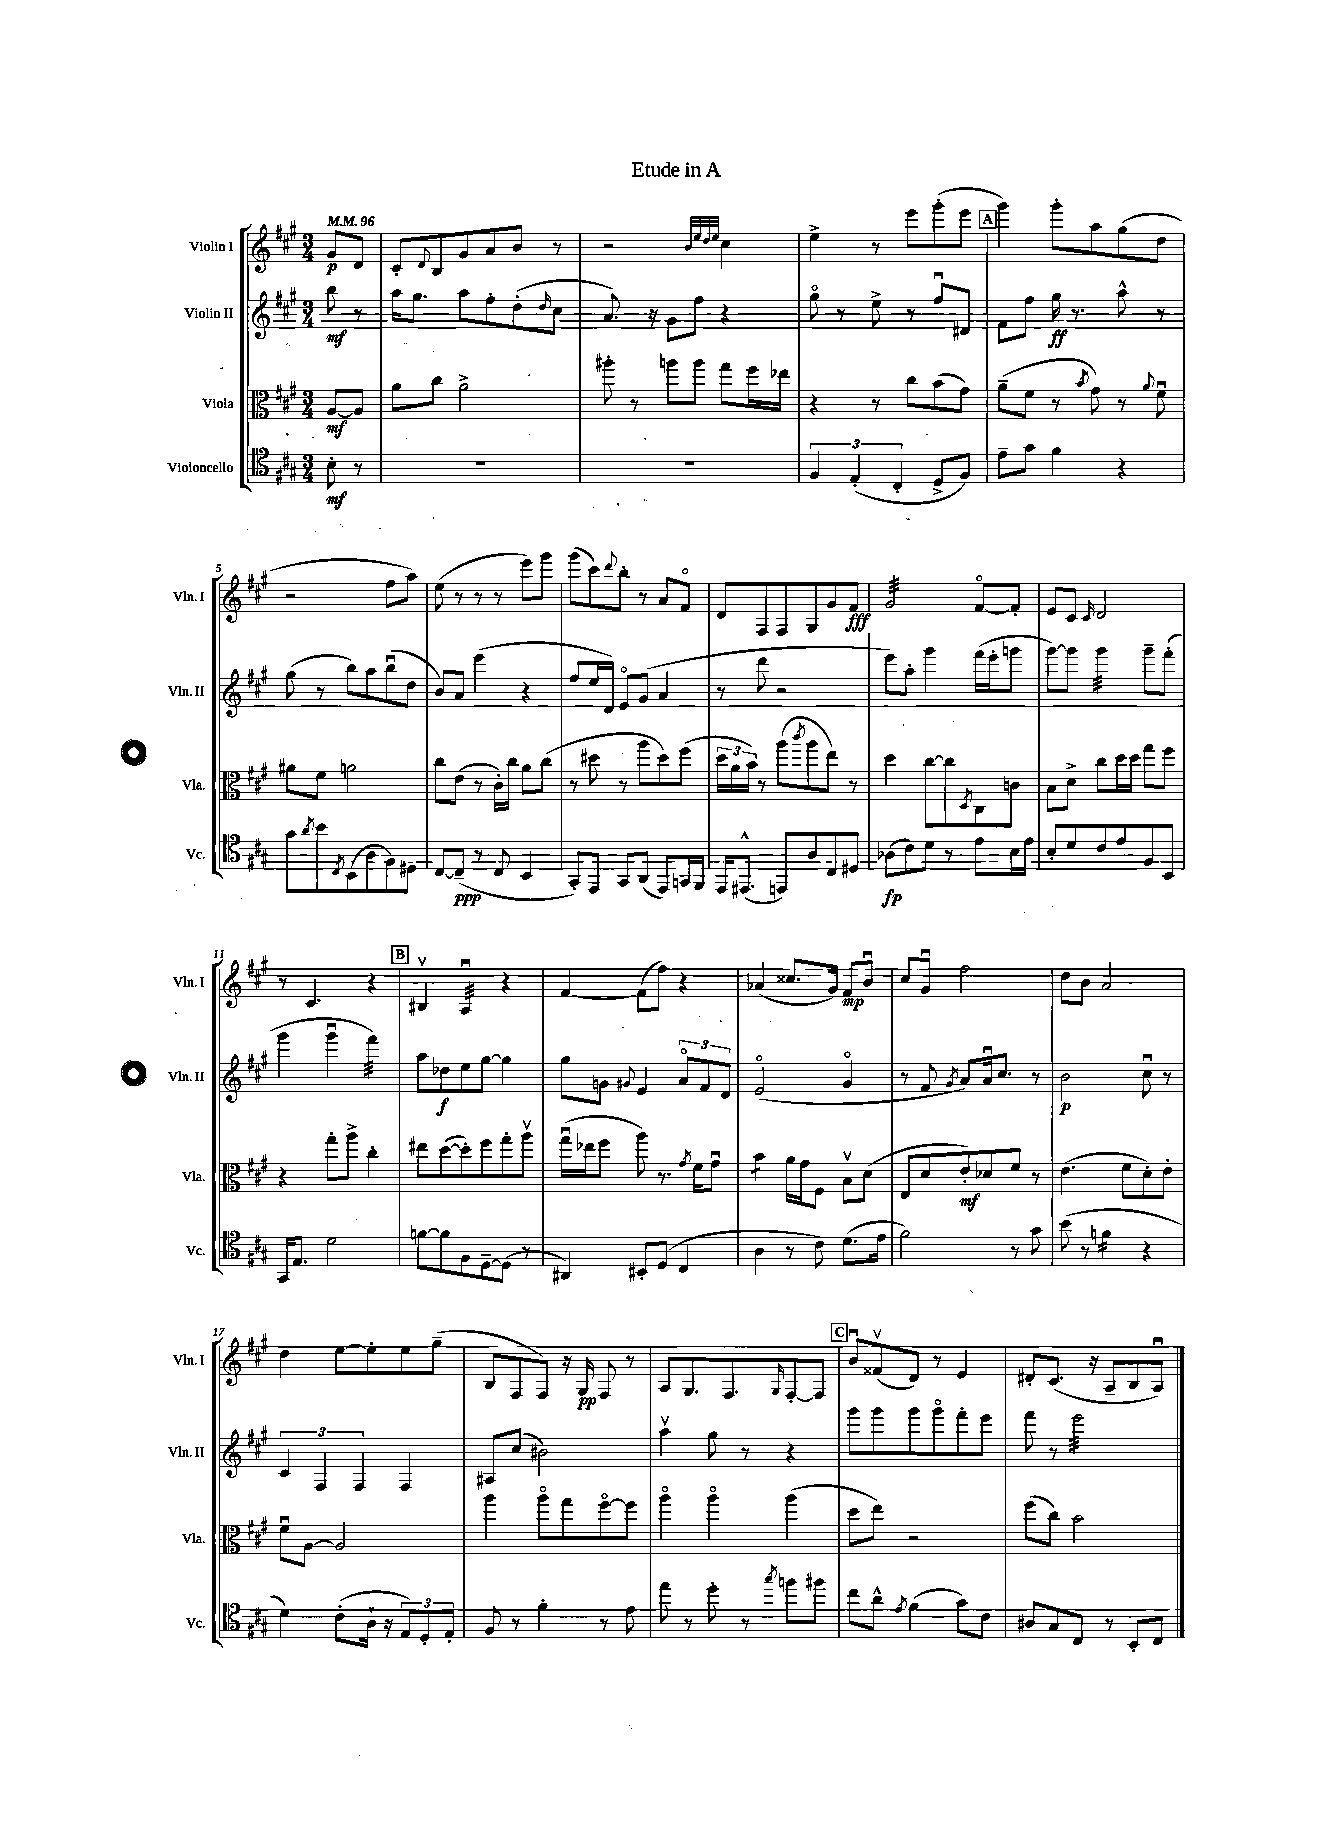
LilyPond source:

\header { title = "Etude in A" }
<<
\new StaffGroup <<
\new Staff = "s0" \with { instrumentName = "Violin I" shortInstrumentName = "Vln. I" } {
    \clef treble \key a \major \numericTimeSignature \time 3/4 \partial 4 \tempo 4 = 96
    gis'8\p d'8 |
    cis'8-. \appoggiatura { d'8 } b8 gis'8 a'8 b'8 r8 |
    r2 \grace { b'32 e''32 d''32 e''32 } cis''4 |
    e''4-> r8 e'''8 gis'''8-.( e'''8 |
    \mark \markup { \box "A" } gis'''4) gis'''8-. a''8 gis''8( d''8 |
    r2 fis''8 a''8) |
    e''8( r8 r8 r8 e'''8) gis'''8 |
    gis'''8( cis'''8) \appoggiatura { d'''8 } b''8-. r8 a'8 fis'8\flageolet |
    d'8 fis8 fis8 gis8 gis'8 fis'8\fff |
    gis'2:32 fis'8~\flageolet fis'8-. |
    e'8 cis'8 \grace { cis'16 } d'2 |
    r8 cis'4. r4 |
    \mark \markup { \box "B" } bis4\upbow a4:32\downbow r4 |
    fis'4~ fis'8( fis''8) r4 |
    aes'4( cisis''8. gis'16) fis'8\mp b'8\downbow |
    cis''8 gis'8\downbow fis''2 |
    d''8 b'8 a'2 |
    d''4 e''8~ e''8-. e''8 gis''8--( |
    b8 fis8 fis8) r16 gis16\pp fis8 r8 |
    a8 gis8. fis8. \grace { gis16 } fis8~-. fis8 |
    \mark \markup { \box "C" } b'8\downbow fisis'8\upbow( d'8) r8 e'4 |
    dis'8-. cis'8.( r16 a8-- b8 a8\downbow) \bar "|." |
}
\new Staff = "s1" \with { instrumentName = "Violin II" shortInstrumentName = "Vln. II" } {
    \clef treble \key a \major \numericTimeSignature \time 3/4 \partial 4
    b''8\mf r8 |
    a''16 gis''8. a''8 fis''8-. d''8-.( \grace { d''16 } cis''8 |
    a'8.) r16 gis'8 fis''8 r4 |
    gis''8\flageolet r8 e''8-> r8 fis''8\downbow dis'8 |
    \mark \markup { \box "A" } fis'8 fis''8 gis''16\ff r8. a''8-^ r8 |
    gis''8( r8 b''8) a''8 b''8\downbow( d''8 |
    b'8) a'8 e'''4( r4 |
    fis''8 e''16 d'16) e'8\flageolet gis'8( a'4 |
    r8 d'''8 r2 |
    e'''8) a''8-. gis'''4 fis'''16( e'''16-. g'''8 |
    gis'''8~) gis'''8 gis'''4:32 gis'''8-- fis'''8-.( |
    gis'''4 gis'''4\downbow fis'''4:32) |
    \mark \markup { \box "B" } a''8 des''8\f e''8 gis''8~ gis''4 |
    gis''8 g'8 \appoggiatura { gis'8 } e'4 \tuplet 3/2 { a'8\flageolet fis'8 d'8 } |
    e'2\flageolet( gis'4\flageolet |
    r8 fis'8 \acciaccatura { gis'8 } a'8) a'16\downbow cis''8. r8 |
    b'2\p cis''8\downbow r8 |
    \tuplet 3/2 { cis'4 fis4 fis4 } fis4 |
    ais8 cis''8( bis'2) |
    a''4\upbow gis''8 r8 r4 |
    \mark \markup { \box "C" } gis'''8 gis'''8 gis'''8 gis'''8\flageolet fis'''8-. e'''8 |
    fis'''8 r8 e'''2:32 \bar "|." |
}
\new Staff = "s2" \with { instrumentName = "Viola" shortInstrumentName = "Vla." } {
    \clef alto \key a \major \numericTimeSignature \time 3/4 \partial 4
    a8~\mf a8 |
    a'8 cis''8 a'2-> |
    ais''8-. r8 a''8 a''8 gis''8 fis''16 ees''16 |
    r4 r8 cis''8 b'8( gis'8) |
    \mark \markup { \box "A" } a'8--( fis'8 r8 \acciaccatura { b'8 } gis'8) r8 \appoggiatura { a'8 } fis'8\downbow |
    ais'8 fis'8 a'2 |
    cis''8 e'8( r8 cis'16-.) cis''16 a'8 cis''8( |
    r8 dis''8 r8 a''8 dis''8) fis''8( |
    \tuplet 3/2 { d''16 a'16 b'16) } r8 a''8( \acciaccatura { cis'''8 } a''8 e''8) r8 |
    d''4 cis''8~ cis''8 \acciaccatura { d8 } cis8 c'8 |
    b8 d'8-> cis''8 d''16 d''16 gis''8 fis''8 |
    r4 gis''8-. a''8-> cis''4-. |
    \mark \markup { \box "B" } eis''8 d''8~( d''8-.) fis''8 gis''8-. a''8\upbow |
    gis''16\downbow( ees''16 fis''8 a''8) r8. \acciaccatura { gis'8 } fis'16 gis'8\downbow |
    b'4:8 a'16 gis'16 fis8 b8\upbow d'8( |
    e8 d'8 e'8-.\mf) des'8 fis'8 r8 |
    e'4.( fis'8 d'8-.) e'8-. |
    fis'8\downbow a8~ a2 |
    a''4 a''8\flageolet gis''8 fis''8~\flageolet fis''8 |
    a''4\flageolet a''4\flageolet a''4( |
    \mark \markup { \box "C" } d''8 e''8) r2 |
    fis''8( cis''8) b'2 \bar "|." |
}
\new Staff = "s3" \with { instrumentName = "Violoncello" shortInstrumentName = "Vc." } {
    \clef tenor \key a \major \numericTimeSignature \time 3/4 \partial 4
    b8-.\mf r8 |
    R2. |
    R2. |
    \tuplet 3/2 { fis4 e4-.( cis4-. } d8-> fis8) |
    \mark \markup { \box "A" } e'8-- gis'8 fis'4 r4 |
    gis'8 \acciaccatura { a'8 } b'8 \acciaccatura { cis8 } b,8( a8 fis8) dis8 |
    cis8~ cis8--\ppp( r8 cis8 b,4 |
    gis,8-.) e,8 gis,8 a,8( e,8) g,16 fis,16 |
    e,16 eis,8.-^( e,8) a8 cis8 dis8 |
    aes8\fp( cis'8) d'8 r8 e'8 b16 e'16 |
    b8-. d'8 cis'8 e'8 fis8 b,8 |
    gis,16 e8. d'2 |
    \mark \markup { \box "B" } f'8~ f'8 fis8 d8~-- d8( r8 |
    ais,4) bis,8-. d8( cis4 |
    a4 r8 cis'8) d'8.( e'16 |
    fis'2) r8 gis'8 |
    b'8( r8 f'4:16 r4 |
    d'4) cis'8-.( a16-! r16 \tuplet 3/2 { e8) d8-. e8-. } |
    fis8 r8 fis'4-. r8 e'8 |
    e''8 r8 d''8-. r8 \acciaccatura { gis''8 } f''8 fis''8 |
    \mark \markup { \box "C" } cis''8 a'8-^ \acciaccatura { e'8 } fis'4( gis'8) cis'8 |
    ais8 gis8 cis8 r8 b,8-. cis8 \bar "|." |
}
>>
>>
